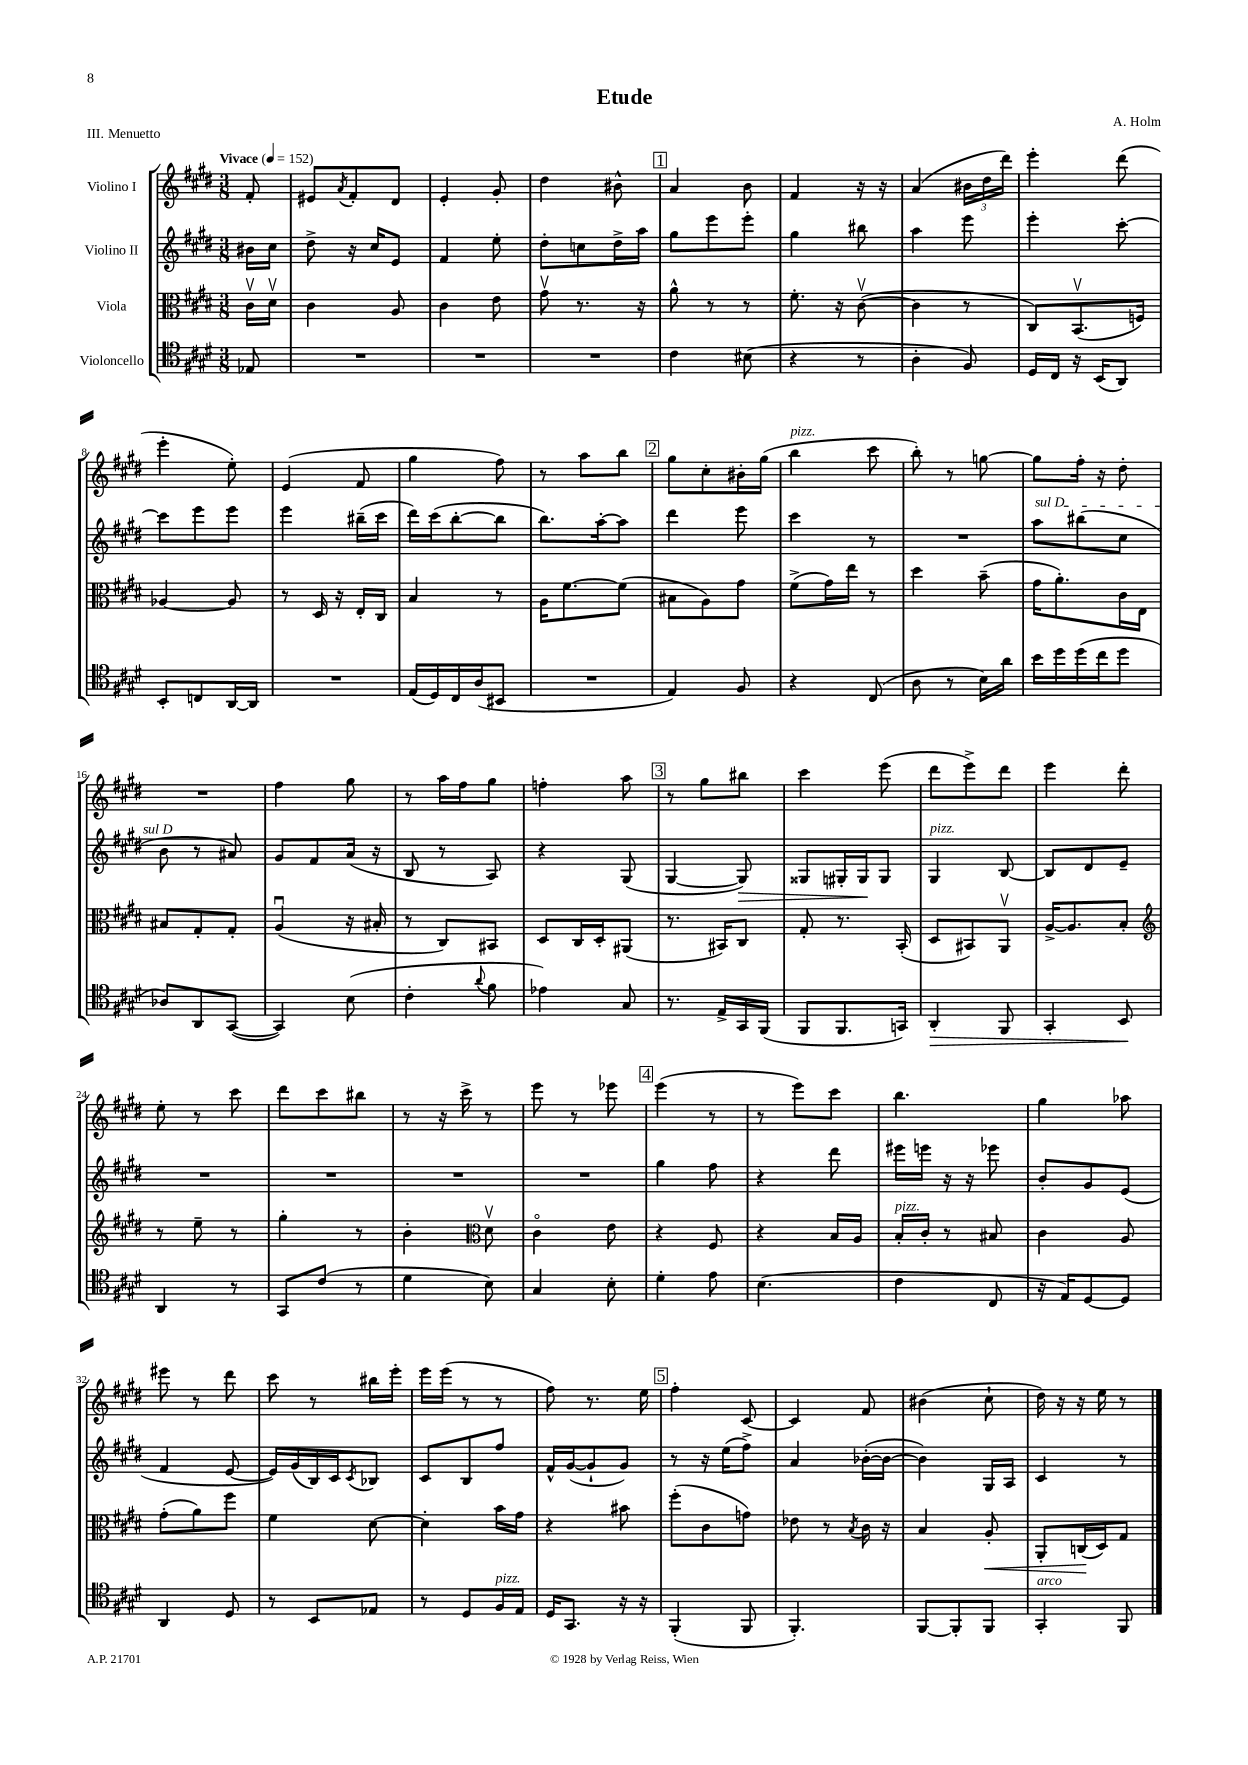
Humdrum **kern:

**kern	**kern	**kern	**kern
*staff4	*staff3	*staff2	*staff1
*clefC4	*clefC3	*clefG2	*clefG2
*k[f#c#g#d#]	*k[f#c#g#d#]	*k[f#c#g#d#]	*k[f#c#g#d#]
*M3/8	*M3/8	*M3/8	*M3/8
*MM152	*MM152	*MM152	*MM152
8E-/	16c#v\LL	16b#\LL	8f#'/
.	16d#v\JJ	16cc#\JJ	.
=	=	=	=
4.r	4c#\	8dd#^\	8e#/L
.	.	.	8qa/
.	.	16r	8f#'/
.	.	16cc#/LK	.
.	8A/	8e/J	8d#/J
=	=	=	=
4.r	4c#\	4f#/	4e'/
.	8e\	8ee'\	8g#'/
=	=	=	=
4.r	8g#v\	8dd#'\L	4dd#\
.	8.r	8cc\	.
.	.	16dd#^\L	8b#^^\
.	16r	16aa\JJ	.
=	=	=	=
4c#\	8a^^\	8gg#\L	4a/
.	8r	8eee\	.
(8B#\	8r	8eee'\J	8b\
=	=	=	=
4r	8.f#'\	4gg#\	4f#/
.	16r	.	.
8r	([8c#v\	8bb#\	16r
.	.	.	16r
=	=	=	=
4A'\	4c#\]	4aa\	(4a/
8F#/)	8r	8eee\	24b#\LL
.	.	.	24dd#\
.	.	.	24ddd#\JJ)
=	=	=	=
16D#/LL	8C#/L)	4eee'\	4eee'\
16C#/JJ	.	.	.
16r	(8.BBv/	.	.
(16BB/LK	.	.	.
8AA/J)	.	[8ccc#'\	(8ddd#\
.	16F/Jk)	.	.
=	=	=	=
8BB'/L	[4A-/	8ccc#\]L	4eee'\
8C/	.	8eee\	.
[16AA/L	8A-/]	8eee\J	8ee'\)
16AA/]JJ	.	.	.
=	=	=	=
4.r	8r	4eee\	(4e/
.	16D#/	.	.
.	16r	.	.
.	16E'/LL	(16bb#~\LL	8f#/
.	16C#/JJ	16ccc#\JJ	.
=	=	=	=
(16E/LL	4B/	16ddd#\LL)	4gg#\
16D#/)	.	(16ccc#\J	.
16C#/	.	[8bb'\	.
(16A/J	.	.	.
8BB#/J	8r	8bb\]J	8ff#\)
=	=	=	=
4.r	16A\LK	8.bb\L)	8r
.	[8.f#\	.	.
.	.	.	8aa\L
.	.	[16aa'\k	.
.	(8f#\]J	8aa\]J	8bb\J
=	=	=	=
4E/)	8B#\L	4ddd#\	8gg#\L
.	8A\)	.	8cc#'\
8F#/	8g#\J	8eee\	16b#'\L
.	.	.	(16gg#\JJ
=	=	=	=
4r	(8f#^\L	4ccc#\	4bb\
.	16g#\L)	.	.
.	16ee\JJ	.	.
(8C#/	8r	8r	8ccc#\
=	=	=	=
8A\	4dd#\	4.r	8bb'\)
8r	.	.	8r
16B\LL)	(8b~\	.	[8gg\
16a\JJ	.	.	.
=	=	=	=
16b\LL	16g#\LK	8aa\L	8gg\]L
16dd#\	8.a'\)	.	.
(16dd#\	.	(8bb#\	16ff#'\Jk
16cc#\J	.	.	16r
8dd#\J	16c#\L	8cc#\J	8dd#'\
.	16E\JJ	.	.
=	=	=	=
8A-/L)	8B#/L	8b\	4.r
8AA/	8G#'/	8r	.
([8GG#/J	8G#'/J	8a#/)	.
=	=	=	=
4GG#/])	(4Au/	8g#/L	4ff#\
.	.	8f#/	.
(8B\	16r	(16a/Jk	8gg#\
.	16B#'/	16r	.
=	=	=	=
4c#'\	8r	8B/	8r
.	8C#/L)	8r	16aa\LL
.	.	.	16ff#\J
8qqa/	.	.	.
8f#\	8BB#/J	8A/)	8gg#\J
=	=	=	=
4e-\)	8D#/L	4r	4ff'\
.	16C#/L	.	.
.	16D#'/J	.	.
8G#/	(8AA#/J	(8G#/	8aa\
=	=	=	=
8.r	8.r	[4G#/	8r
.	.	.	8gg#\L
16E^/LL	16BB#/LK)	.	.
16GG#/	8C#/J	8G#/])	8bb#\J
(16FF#/JJ	.	.	.
=	=	=	=
8FF#/L	8G#'/	8G##/L	4ccc#\
8.FF#/	8.r	16G#'/L	.
.	.	16G#/J	.
.	.	8G#/J	(8eee\
16GG/Jk)	(16BB'/	.	.
=	=	=	=
4AA'/	8D#/L	4G#/	8ddd#\L
.	8BB#/)	.	8eee^\)
8FF#/	8AAv/J	[8B/	8ddd#\J
=	=	=	=
4GG#'/	[16A^/LK	8B/]L	4eee\
.	8.A/]	.	.
.	.	8d#/	.
8BB/	8B'/J	8e~/J	8ddd#'\
=	=	=	=
*	*clefG2	*	*
4AA/	8r	4.r	8ee'\
.	8ee~\	.	8r
8r	8r	.	8ccc#\
=	=	=	=
8GG#/L	4gg#'\	4.r	8ddd#\L
(8c#/J	.	.	8ccc#\
8r	8r	.	8bb#\J
=	=	=	=
4d#\	4b'\	4.r	8r
.	.	.	16r
.	.	.	16ccc#^\
*	*clefC3	*	*
8B\)	8d#v\	.	8r
=	=	=	=
4G#/	4c#o\	4.r	8eee\
.	.	.	8r
8B'\	8e\	.	8eee-\
=	=	=	=
4d#'\	4r	4gg#\	(4eee\
8e\	8F#/	8ff#\	8r
=	=	=	=
(4.B\	4r	4r	8r
.	.	.	8eee\L)
.	16B/LL	8ddd#\	8ccc#\J
.	16A/JJ	.	.
=	=	=	=
4c#\	16B'/LL	16eee#\LL	4.bb\
.	16c#'/JJ	16eee\JJ	.
.	8r	16r	.
.	.	16r	.
8C#/	8B#/	8eee-\	.
=	=	=	=
16r	4c#\	8b'/L	4gg#\
16E/LK)	.	.	.
[8D#/	.	8g#/	.
8D#/]J	8A/	(8e/J	8aa-\
=	=	=	=
4AA/	(8g#'\L	4f#/	8eee#\
.	8a\)	.	8r
8D#/	8ff#\J	[8e/	8ddd#\
=	=	=	=
8r	4f#\	16e/]LL)	8ccc#\
.	.	(16g#/	.
8BB/L	.	16B/)	8r
.	.	16c#/J	.
.	.	8qc#/	.
8E-/J	[8d#\	8B-/J	16bb#\LL
.	.	.	16eee'\JJ
=	=	=	=
8r	4d#'\]	8c#/L	16eee\LL
.	.	.	(16eee\JJ
8D#/L	.	8B/	8r
16F#/L	16b\LL	8ff#/J	8r
16E/JJ	16g#\JJ	.	.
=	=	=	=
16D#/LK	4r	16f#^^/LL	8ff#\)
8.GG#/J	.	([16g#/J	.
.	.	8g#`/]	8.r
16r	8b#\	8g#/J)	.
16r	.	.	16ee\
=	=	=	=
(4FF#'/	(8ff#'\L	8r	4ff#'\
.	8c#\	16r	.
.	.	(16ee\LK	.
8FF#/	8g\J)	8ff#^\J)	[8c#/
=	=	=	=
4.FF#'/)	8e-\	4a/	4c#/]
.	8r	.	.
.	8qB/	.	.
.	16c#\	([16b-'\LL	8f#/
.	16r	16b-\_JJ	.
=	=	=	=
[8FF#/L	4B/	4b-\])	(4b#\
8FF#'/]	.	.	.
8FF#/J	8A'/	16G#/LL	8cc#`\
.	.	16A/JJ	.
=	=	=	=
4GG#'/	8AA'/L	4c#/	16dd#\)
.	.	.	16r
.	(16C/L	.	16r
.	16D#/J)	.	16ee\
8FF#/	8G#/J	8r	8r
==	==	==	==
*-	*-	*-	*-
